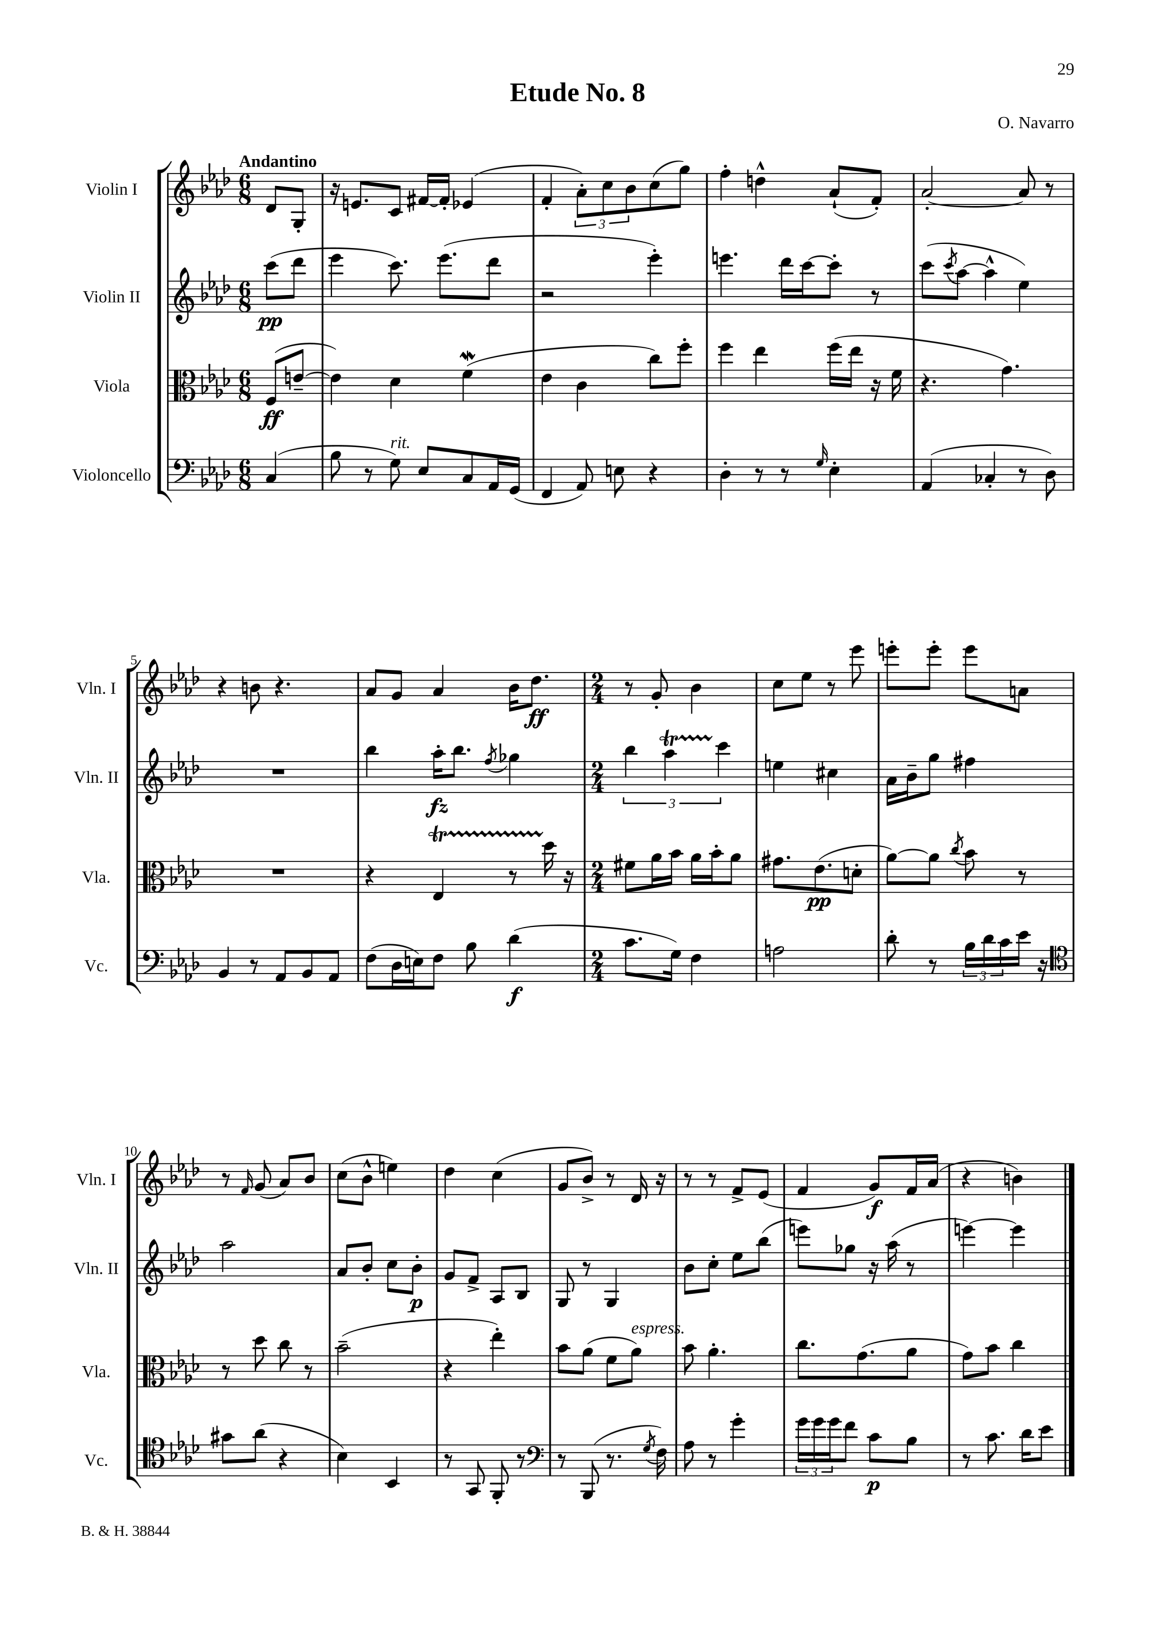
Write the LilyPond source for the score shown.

\header { title = "Etude No. 8" composer = "O. Navarro" }
<<
\new StaffGroup <<
\new Staff = "s0" \with { instrumentName = "Violin I" shortInstrumentName = "Vln. I" } {
    \clef treble \key aes \major \numericTimeSignature \time 6/8 \partial 4 \tempo "Andantino"
    des'8 g8-. |
    r16 e'8. c'8 fis'16~ fis'16-. ees'4( |
    f'4-. \tuplet 3/2 { aes'8-.) c''8 bes'8 } c''8( g''8) |
    f''4-. d''4-^ aes'8-!( f'8-.) |
    aes'2~-. aes'8 r8 |
    r4 b'8 r4. |
    aes'8 g'8 aes'4 bes'16 des''8.\ff |
    \numericTimeSignature \time 2/4 r8 g'8-. bes'4 |
    c''8 ees''8 r8 ees'''8 |
    e'''8-. e'''8-. e'''8 a'8 |
    r8 \grace { f'16 } g'8( aes'8) bes'8 |
    c''8( bes'8-^ e''4) |
    des''4 c''4( |
    g'8 bes'8->) r8 des'16 r16 |
    r8 r8 f'8-> ees'8( |
    f'4 g'8\f) f'16 aes'16( |
    r4 b'4) \bar "|." |
}
\new Staff = "s1" \with { instrumentName = "Violin II" shortInstrumentName = "Vln. II" } {
    \clef treble \key aes \major \numericTimeSignature \time 6/8 \partial 4
    c'''8\pp( des'''8 |
    ees'''4 c'''8.) ees'''8.( des'''8 |
    r2 ees'''4-.) |
    e'''4. des'''16 c'''16~ c'''8-. r8 |
    c'''8( \acciaccatura { c'''8 } aes''8~ aes''4-^ ees''4) |
    R2. |
    bes''4 aes''16-.\fz bes''8. \acciaccatura { f''8 } ges''4 |
    \numericTimeSignature \time 2/4 \tuplet 3/2 { bes''4 aes''4\startTrillSpan c'''4\stopTrillSpan } |
    e''4 cis''4 |
    aes'16 bes'16-- g''8 fis''4 |
    aes''2 |
    aes'8 bes'8-. c''8 bes'8-.\p |
    g'8 f'8-> aes8 bes8 |
    g8 r8 g4 |
    bes'8 c''8-. ees''8 bes''8( |
    e'''8) ges''8 r16 aes''16( r8 |
    e'''4~) e'''4 \bar "|." |
}
\new Staff = "s2" \with { instrumentName = "Viola" shortInstrumentName = "Vla." } {
    \clef alto \key aes \major \numericTimeSignature \time 6/8 \partial 4
    f8\ff( e'8~-- |
    e'4) des'4 f'4\mordent( |
    ees'4 c'4 c''8) f''8-. |
    f''4 ees''4 f''16( ees''16 r16 f'16 |
    r4. g'4.) |
    R2. |
    r4 ees4\startTrillSpan r8 des''16\stopTrillSpan r16 |
    \numericTimeSignature \time 2/4 fis'8 aes'16 bes'16 aes'16 bes'16-. aes'8 |
    gis'8. ees'8.\pp( d'8-. |
    aes'8~) aes'8 \acciaccatura { c''8 } bes'8 r8 |
    r8 des''8 c''8 r8 |
    bes'2--( |
    r4 ees''4-.) |
    bes'8 aes'8( f'8 aes'8^\markup { \italic "espress." }) |
    bes'8 aes'4.-. |
    c''8. g'8.( aes'8 |
    g'8) bes'8 c''4 \bar "|." |
}
\new Staff = "s3" \with { instrumentName = "Violoncello" shortInstrumentName = "Vc." } {
    \clef bass \key aes \major \numericTimeSignature \time 6/8 \partial 4
    c4( |
    bes8 r8 g8^\markup { \italic "rit." }) ees8 c8 aes,16 g,16( |
    f,4 aes,8) e8 r4 |
    des4-. r8 r8 \grace { g16 } ees4-. |
    aes,4( ces4-. r8 des8) |
    bes,4 r8 aes,8 bes,8 aes,8 |
    f8( des16 e16) f8 bes8 des'4\f( |
    \numericTimeSignature \time 2/4 c'8. g16) f4 |
    a2 |
    des'8-. r8 \tuplet 3/2 { bes16 des'16 c'16 } ees'16 r16 |
    \clef tenor gis'8 aes'8( r4 |
    bes4) bes,4 |
    r8 g,8 f,8-. r8 |
    \clef bass r8 bes,,8( r8. \acciaccatura { g8 } f16) |
    aes8 r8 g'4-. |
    \tuplet 3/2 { g'16 g'16 g'16 } f'8 c'8\p bes8 |
    r8 c'8. des'16 ees'8 \bar "|." |
}
>>
>>
